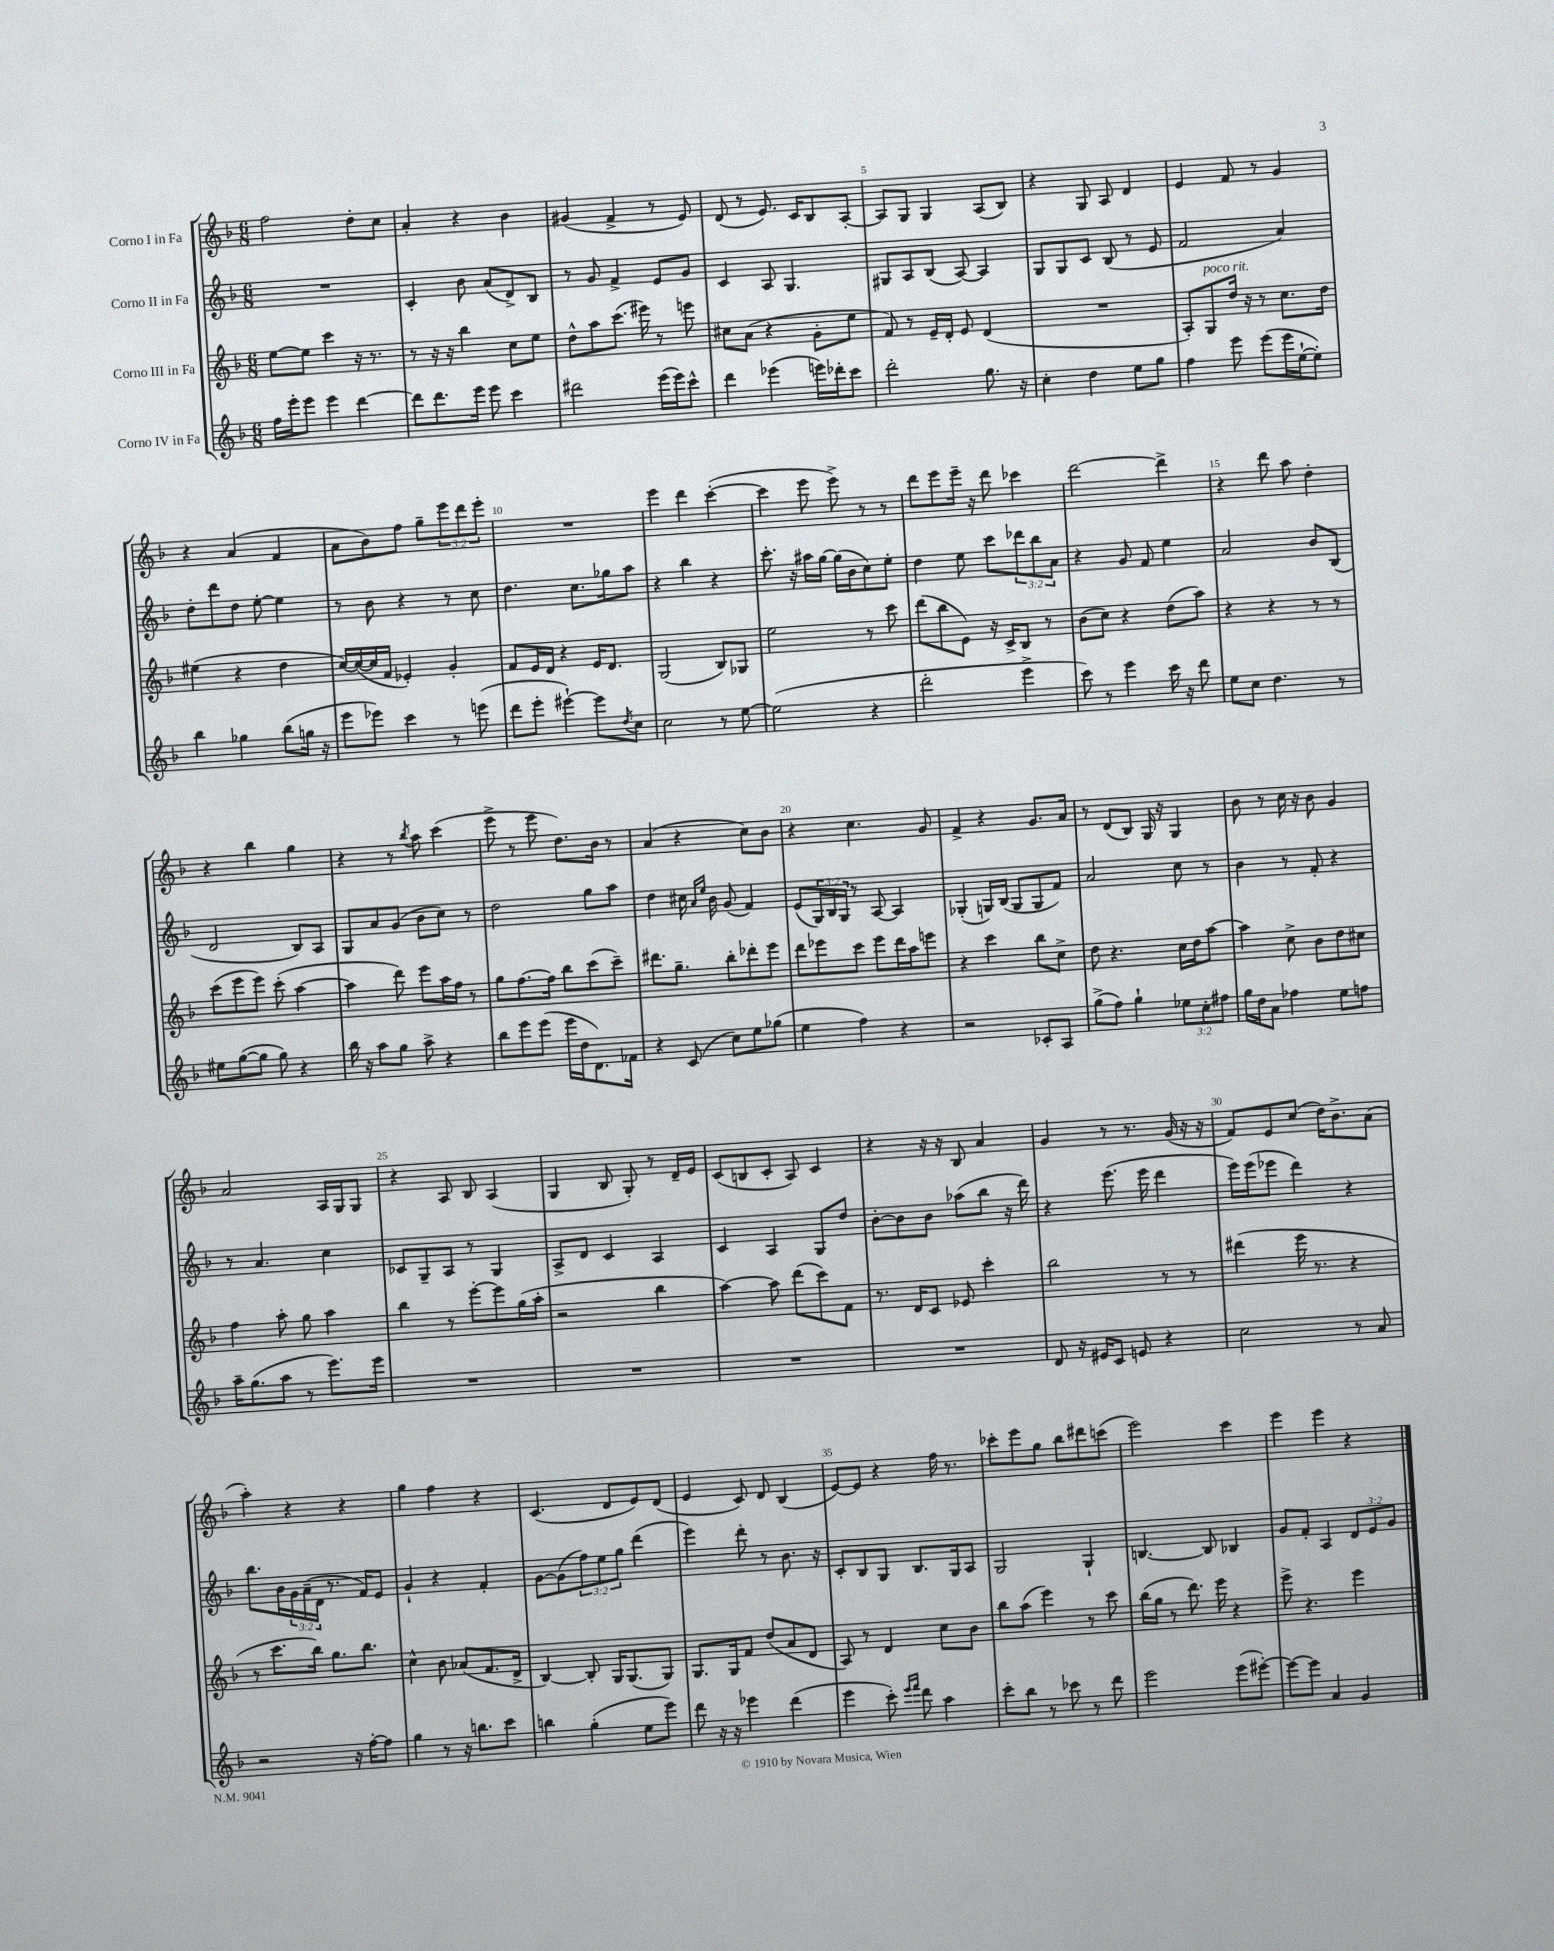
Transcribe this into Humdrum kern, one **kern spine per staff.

**kern	**kern	**kern	**kern
*staff4	*staff3	*staff2	*staff1
*clefG2	*clefG2	*clefG2	*clefG2
*k[b-]	*k[b-]	*k[b-]	*k[b-]
*M6/8	*M6/8	*M6/8	*M6/8
16ff	[8ee	2.r	2ff
16eee'	.	.	.
8eee	8ee]	.	.
4eee	4ccc	.	.
[4ddd	16r	.	8dd'
.	8.r	.	.
.	.	.	8cc
=	=	=	=
8ddd]	8r	4c'	4a'
8.ddd	16r	.	.
.	16r	.	.
.	4bb-	8b-	4r
16eee	.	.	.
8eee	.	(8a	.
4ccc	8cc	8d^)	4b-
.	8ee	8B-	.
=	=	=	=
2ddd#	8dd^^	8r	(4g#
.	8aa	8g	.
.	(8.ccc	4f^	4f^
.	16eee#)	.	.
(16eee	8r	8e	8r
16eee)	.	.	.
8ccc^^	8eee	8g	8e)
=	=	=	=
4ddd	8cc#	4c	(8d
.	(8a	.	8r
(4eee-	4r	8A	8.e)
.	.	4.G	.
.	.	.	16c
16eee)	8g'	.	8B-
16ddd-'	.	.	.
8ccc	8ee	.	[8A'
=	=	=	=
2ddd'	8f)	8G#	8A]
.	8r	8A	8G
.	16e~	(8B-	4G
.	16d'	.	.
.	8e	[8A)	.
8.gg	(4d	4A]	(8A
.	.	.	8B-)
16r	.	.	.
=	=	=	=
4cc'	2.r	8G	4r
.	.	8G	.
4dd	.	8c	8G
.	.	(8B-	8A
8ee	.	8r	4d
8gg	.	8e	.
=	=	=	=
4ff	8A')	2f	4e
.	8G	.	.
8eee	16dd	.	8f
.	16r	.	.
(8eee	8r	.	8r
16eee	8.cc	4a)	4g
[16ee`	.	.	.
8ee'])	.	.	.
.	16dd	.	.
=	=	=	=
4bb-	(4ee#	8dd'	4r
.	.	8ddd	.
4gg-	4r	8dd	(4a
.	.	[8ee'	.
(8bb-	4dd	4ee]	4f
16gg	.	.	.
16r	.	.	.
=	=	=	=
8eee	[16cc)	8r	8a
.	(16cc_	.	.
8eee-)	16cc]	8b-	8b-)
.	16f	.	.
4ccc	4e-')	4r	8ff
.	.	.	8gg~
8r	4g'	8r	12eee
.	.	.	12ddd
(8eee	.	8cc	.
.	.	.	12eee'
=	=	=	=
8ddd	8f	4.dd	2.r
8eee'	16e	.	.
.	16d	.	.
[4eee#`)	4r	.	.
.	.	8.cc	.
8eee#]	16e	.	.
.	8.d	16gg-	.
8qdd	.	.	.
8cc	.	8aa	.
=	=	=	=
2cc	(2G	4r	4eee
.	.	4bb-	4ddd
8r	8B-)	4r	([4ccc'
[8ee	8G-	.	.
=	=	=	=
(2ee]	2ee	8.ccc'	4ccc]
.	.	16r	.
.	.	16aa#	8eee
.	.	[16gg	.
.	.	(16gg]	8eee^)
.	.	16b-	.
4r	8r	8cc)	8r
.	8ccc	8ee'	8r
=	=	=	=
2ddd'	(8ddd	4dd	8ddd
.	8bb-	.	8eee
.	8e)	8ee	16eee~
.	.	.	16r
.	16r	8ccc	8ddd
.	16c^	.	.
4eee^	8B-	12ddd-	4ccc-
.	.	12bb-	.
.	8r	.	.
.	.	12a	.
=	=	=	=
8ccc)	(8b-	4r	[2ddd
8r	8cc)	.	.
4eee	4r	8g	.
.	.	8f	.
16ccc	(8dd	4ee	4ddd^]
16r	.	.	.
8ddd	8aa)	.	.
=	=	=	=
8ee	4r	2a	4r
8cc	.	.	.
4.dd	4r	.	8ddd
.	.	.	8aa
.	8r	8b-	4dd'
8r	8r	(8B-	.
=	=	=	=
8ee#	(8ccc	2d	4r
([8gg	8eee	.	.
8gg]	8eee)	.	4bb-
8gg)	(8ccc'	.	.
4r	[4aa	8B-)	4gg
.	.	8A	.
=	=	=	=
16bb-	4aa]	8G	4r
16r	.	.	.
8aa	.	8a	.
8gg	8ddd)	(8g	8r
.	.	.	8qbb-
8aa^	8eee	8b-	8aa
4r	16aa	8cc)	(4ccc
.	16ff	.	.
.	8r	8r	.
=	=	=	=
8bb-	8gg	2dd	8eee^
8eee	[8.ff	.	8r
(8eee	.	.	8eee
.	16ff]	.	.
16eee	8bb-	.	8.dd)
16dd	.	.	.
8.d)	(8ccc	8gg	.
.	.	.	16b-
.	8ccc~)	8aa	8r
16f-	.	.	.
=	=	=	=
4r	8.ddd#	4dd	(4a
.	8.gg~	.	.
(8c	.	16cc#	4r
.	.	16qqa	.
.	.	16qqee	.
.	.	16b-	.
8cc)	8bb-'	(8g	.
8ee	8ddd-'	4f)	8cc)
(8gg-	8eee	.	8b-
=	=	=	=
4ee	8ddd	(8e	4r
.	8eee-	24G)	.
.	.	24B-	.
.	.	24G	.
4ff)	8ccc	8r	4.cc
.	8eee-	[8A	.
4r	16ddd	4A]	.
.	16aa	.	.
.	8eee	.	8g
=	=	=	=
2r	4r	(4G-'	4f^
.	4ccc	16G)	4r
.	.	(16B-	.
.	.	8G	.
8c-'	8bb-	8G	8.g
8A	8cc^	8f)	.
.	.	.	16a
=	=	=	=
(8gg^	8dd	2a	8r
8ff)	4.r	.	(8d
4gg`	.	.	8B-)
.	.	.	16G
.	.	.	16r
12ee-	16cc	8cc	4G
.	16dd	.	.
12cc'	.	.	.
.	[8aa	8r	.
12ff#	.	.	.
=	=	=	=
16gg	4aa]	4b-	8b-
16dd	.	.	.
8a	.	.	8r
4ff-	8cc^	8r	16cc
.	.	.	16r
.	8b-	8f'	8b-
8ee	8dd	4r	4g
8ff	8cc#	.	.
=	=	=	=
16aa~	4ff	8r	2a
(8.gg	.	.	.
.	.	4.a	.
8aa	8aa'	.	.
8r	8gg	.	.
8.eee)	4aa	4cc	16A
.	.	.	16G
.	.	.	8G
16eee	.	.	.
=	=	=	=
2.r	4bb-	8c-	4r
.	.	8G~	.
.	8r	8A	8A
.	[8eee'	8r	8B-
.	8eee]	4G	(4A
.	(16gg	.	.
.	16aa'	.	.
=	=	=	=
2.r	2r	8A^	4G
.	.	8d	.
.	.	4c	8B-
.	.	.	8G')
.	4bb-	4A	8r
.	.	.	16d~
.	.	.	16e
=	=	=	=
2.r	[4aa)	4c	(8c
.	.	.	8B
.	8aa]	4A	8c'
.	(8ddd	.	8A)
.	8ccc)	8G	4c
.	8f	8dd	.
=	=	=	=
2.r	8.r	[8b-'	4r
.	.	8b-]	.
.	16d	.	.
.	8c	8b-	16r
.	.	.	16r
.	8e-	(8aa-	8B-
.	4ccc'	8bb-	4a
.	.	16r	.
.	.	16ddd)	.
=	=	=	=
8d	2bb-	4r	4g
16r	.	.	.
16e#	.	.	.
8c	.	(8.eee	8r
8e	.	.	8.r
.	.	16eee	.
4r	8r	4ddd	.
.	.	.	(16g
.	8r	.	16r
.	.	.	16r
=	=	=	=
2cc	(4ddd#	16eee)	8f)
.	.	(16eee	.
.	.	8eee-	8e
.	16eee	4ddd)	(8cc
.	8.r	.	.
.	.	.	16dd)
.	.	.	8.b-^
8r	4r	4r	.
8a	.	.	(8a
=	=	=	=
2r	8r	8.bb-	4aa')
.	8.ccc	.	.
.	.	16b-	.
.	.	24g	4r
.	.	(24a~	.
.	16bb-)	.	.
.	.	24d	.
.	8.gg	8.r	.
16r	.	.	4r
[16ff'	8.bb-	16f)	.
8ff]	.	8e	.
=	=	=	=
4gg	4cc^^	4g`	4gg
8r	8b-	4r	4ff
16r	(8a-	.	.
8.bb	.	.	.
.	8.f	4f'	4r
8ccc	.	.	.
.	16d^	.	.
=	=	=	=
4bb	[4B-)	[8g	(4.c
.	.	(8g]	.
(4gg'	8B-']	12ff)	.
.	.	12ee	.
.	16G	.	8d
.	.	12gg	.
.	(8.G	.	.
8ee	.	(4ddd	8e)
8eee)	8G)	.	(8d
=	=	=	=
8ddd	8.G	4eee)	4e
16r	.	.	.
16r	16G	.	.
4eee-	8f	8ddd'	8c)
.	(8dd	8r	8d
(4ddd	8a	8.b-	(4B-
.	8d	.	.
.	.	16r	.
=	=	=	=
4eee	8A)	8c'	[8e)
.	8r	8B-	8e]
8ccc')	4d	8G	4r
16qqeee	.	.	.
16qqfff	.	.	.
8ddd	.	8.B-	.
4aa	8cc	.	16ff
.	.	16G	8.r
.	8b-	8A	.
=	=	=	=
8ccc'	8bb-	2G	8ccc-'
8bb-	(8aa	.	8eee
8r	4eee)	.	8gg
8ccc-	.	.	8bb-
8r	8r	4G`	8ddd#
8ddd	8ccc	.	(8ccc
=	=	=	=
2eee	(16bb-	[4.B	2eee)
.	16gg	.	.
.	8r	.	.
.	8.ddd)	.	.
.	.	8B]	.
.	16eee	.	.
(8eee	4r	4B-	4ccc
[8eee#')	.	.	.
=	=	=	=
8eee#_	8eee^	8g	4eee
8eee#]	4.r	8f'	.
4a	.	4A	4eee
4g	4eee	12d	4r
.	.	12e	.
.	.	12g	.
==	==	==	==
*-	*-	*-	*-
